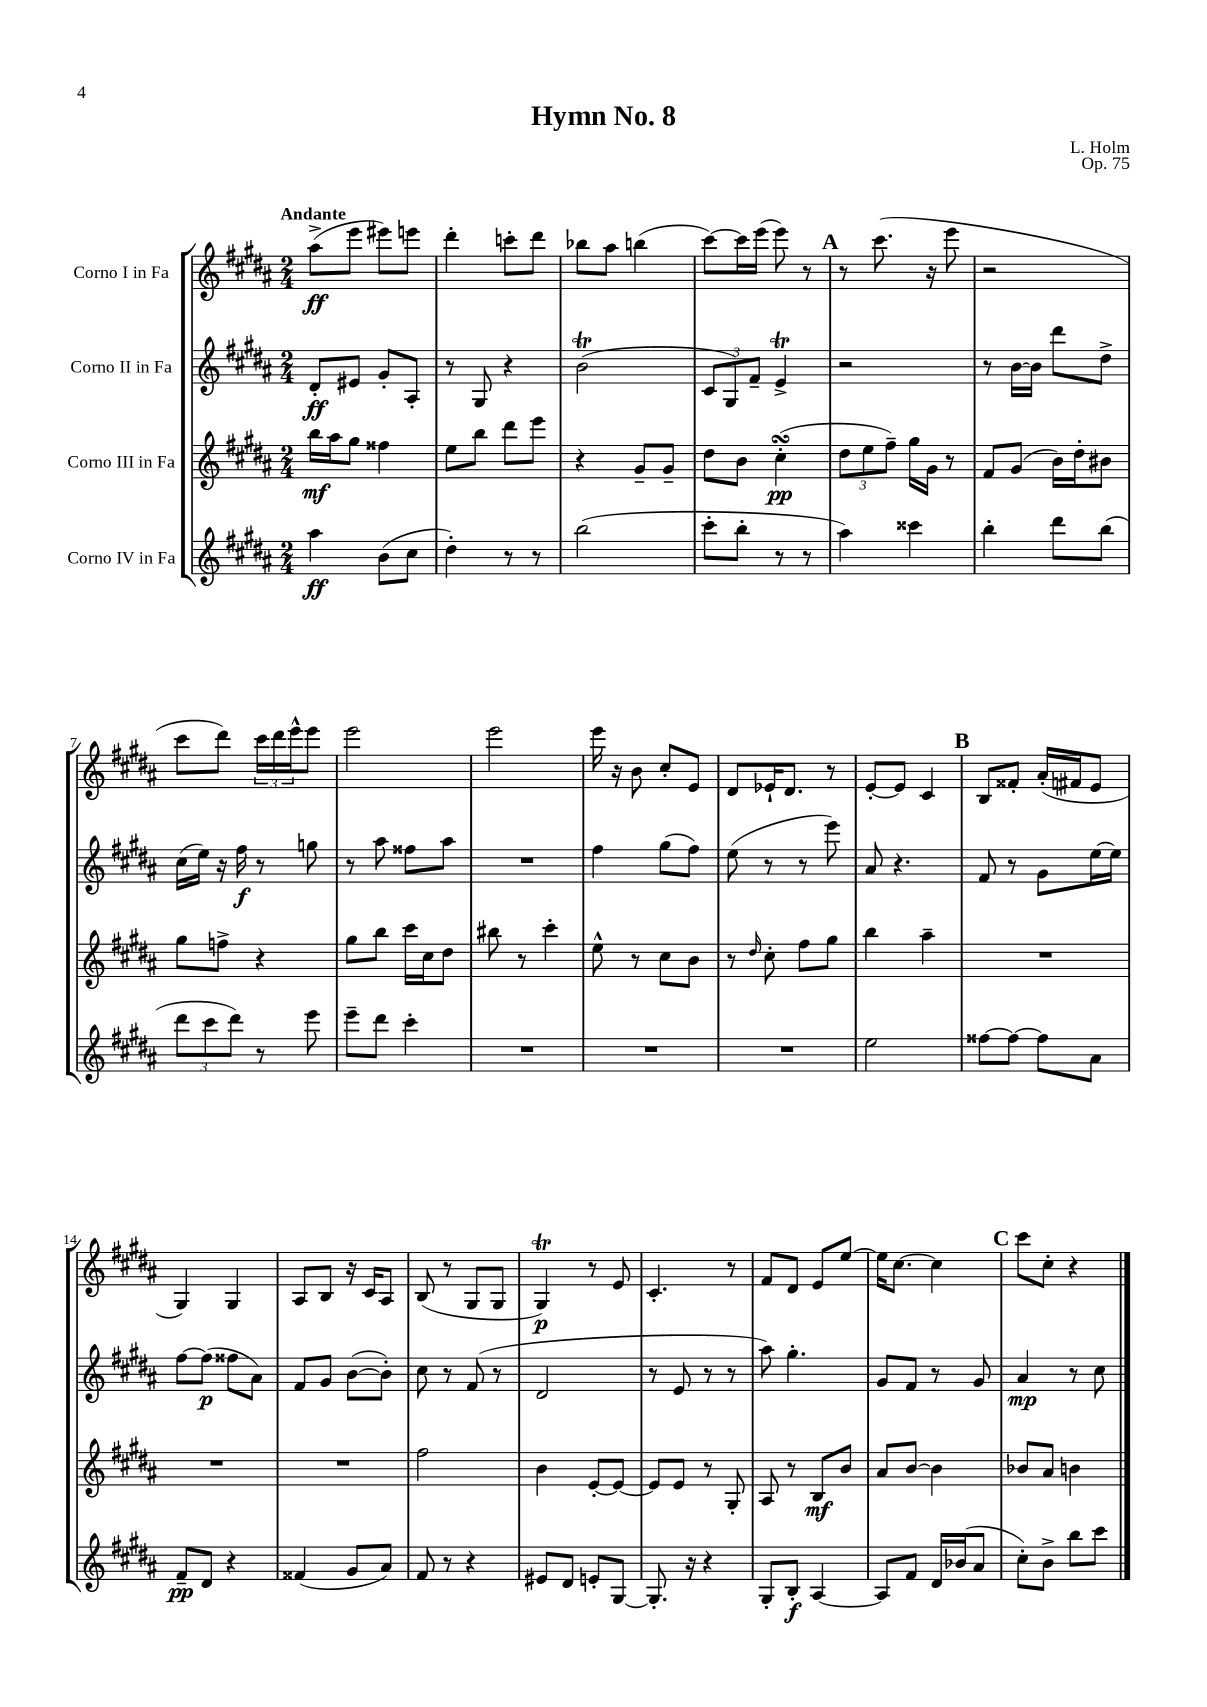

**kern	**kern	**kern	**kern
*staff4	*staff3	*staff2	*staff1
*clefG2	*clefG2	*clefG2	*clefG2
*k[f#c#g#d#a#]	*k[f#c#g#d#a#]	*k[f#c#g#d#a#]	*k[f#c#g#d#a#]
*M2/4	*M2/4	*M2/4	*M2/4
4aa#\	16bb\LL	8d#'/L	(8aa#^\L
.	16aa#\J	.	.
.	8gg#\J	8e#/J	8eee\J
(8b\L	4ff##\	8g#'/L	8eee#\L)
8cc#\J	.	8A#'/J	8eee\J
=	=	=	=
4dd#'\)	8ee\L	8r	4ddd#'\
.	8bb\J	8G#/	.
8r	8ddd#\L	4r	8ccc'\L
8r	8eee\J	.	8ddd#\J
=	=	=	=
(2bb\	4r	(2b\	8bb-\L
.	.	.	8aa#\J
.	8g#~/L	.	(4bb\
.	8g#~/J	.	.
=	=	=	=
8ccc#'\L	8dd#\L	12c#/L	[8ccc#\L)
.	.	12G#/)	.
8bb'\J	8b\J	.	16ccc#\]L
.	.	12f#~/J	.
.	.	.	(16eee\JJ
8r	(4cc#'\	4e^/	8eee\)
8r	.	.	8r
=	=	=	=
4aa#\)	12dd#\L	2r	8r
.	12ee\	.	.
.	.	.	(8.ccc#\
.	12ff#~\J)	.	.
4ccc##\	16gg#\LL	.	.
.	16g#\JJ	.	16r
.	8r	.	8eee\
=	=	=	=
4bb'\	8f#/L	8r	2r
.	(8g#/J	[16b\LL	.
.	.	16b\]JJ	.
8ddd#\L	16b\LL)	8ddd#\L	.
.	16dd#'\J	.	.
(8bb\J	8b#\J	8dd#^\J	.
=	=	=	=
12ddd#\L	8gg#\L	(16cc#\LL	8ccc#\L
.	.	16ee\JJ)	.
12ccc#\	.	.	.
.	8ff^\J	16r	8ddd#\J)
12ddd#\J)	.	.	.
.	.	16ff#\	.
8r	4r	8r	24ccc#\LL
.	.	.	24ddd#\
.	.	.	24eee^^\J
8eee\	.	8gg\	8eee\J
=	=	=	=
8eee~\L	8gg#\L	8r	2eee\
8ddd#\J	8bb\J	8aa#\	.
4ccc#'\	16ccc#\LL	8ff##\L	.
.	16cc#\J	.	.
.	8dd#\J	8aa#\J	.
=	=	=	=
2r	8bb#\	2r	2eee\
.	8r	.	.
.	4ccc#'\	.	.
=	=	=	=
2r	8ee^^\	4ff#\	16eee\
.	.	.	16r
.	8r	.	8b\
.	8cc#\L	(8gg#\L	8cc#'/L
.	8b\J	8ff#\J)	8e/J
=	=	=	=
2r	8r	(8ee\	8d#/L
.	16qqdd#/	.	.
.	8cc#'\	8r	16e-`/K
.	.	.	8.d#/J
.	8ff#\L	8r	.
.	8gg#\J	8eee\)	8r
=	=	=	=
2ee\	4bb\	8a#/	[8e'/L
.	.	4.r	8e/]J
.	4aa#~\	.	4c#/
=	=	=	=
[8ff##\L	2r	8f#/	8B/L
8ff##\_J	.	8r	8f##'/J
8ff##\]L	.	8g#\L	(16a#'/LL
.	.	.	16f#/J
8a#\J	.	[16ee\L	8e/J
.	.	16ee\]JJ	.
=	=	=	=
8f#~/L	2r	[8ff#\L	4G#/)
8d#/J	.	(8ff#\]J	.
4r	.	8ff##\L	4G#/
.	.	8a#\J)	.
=	=	=	=
(4f##/	2r	8f#/L	8A#/L
.	.	8g#/J	8B/J
8g#/L	.	([8b\L	16r
.	.	.	16c#/LK
8a#/J)	.	8b'\]J)	8A#/J
=	=	=	=
8f#/	2ff#\	8cc#\	(8B/
8r	.	8r	8r
4r	.	(8f#/	8G#/L
.	.	8r	8G#/J
=	=	=	=
8e#/L	4b\	2d#/	4G#/)
8d#/J	.	.	.
8e'/L	[8e'/L	.	8r
[8G#/J	8e/_J	.	8e/
=	=	=	=
8.G#'/]	8e/]L	8r	4.c#'/
.	8e/J	8e/	.
16r	.	.	.
4r	8r	8r	.
.	8G#'/	8r	8r
=	=	=	=
8G#'/L	8A#/	8aa#\)	8f#/L
8B'/J	8r	4.gg#'\	8d#/J
[4A#/	8B/L	.	8e/L
.	8b/J	.	[8ee/J
=	=	=	=
8A#/]L	8a#/L	8g#/L	16ee\]LK
.	.	.	[8.cc#\J
8f#/J	[8b/J	8f#/J	.
16d#/LL	4b\]	8r	4cc#\]
(16b-/J	.	.	.
8a#/J	.	8g#/	.
=	=	=	=
8cc#'\L)	8b-/L	4a#/	8ccc#\L
8b^\J	8a#/J	.	8cc#'\J
8bb\L	4b\	8r	4r
8ccc#\J	.	8cc#\	.
==	==	==	==
*-	*-	*-	*-
